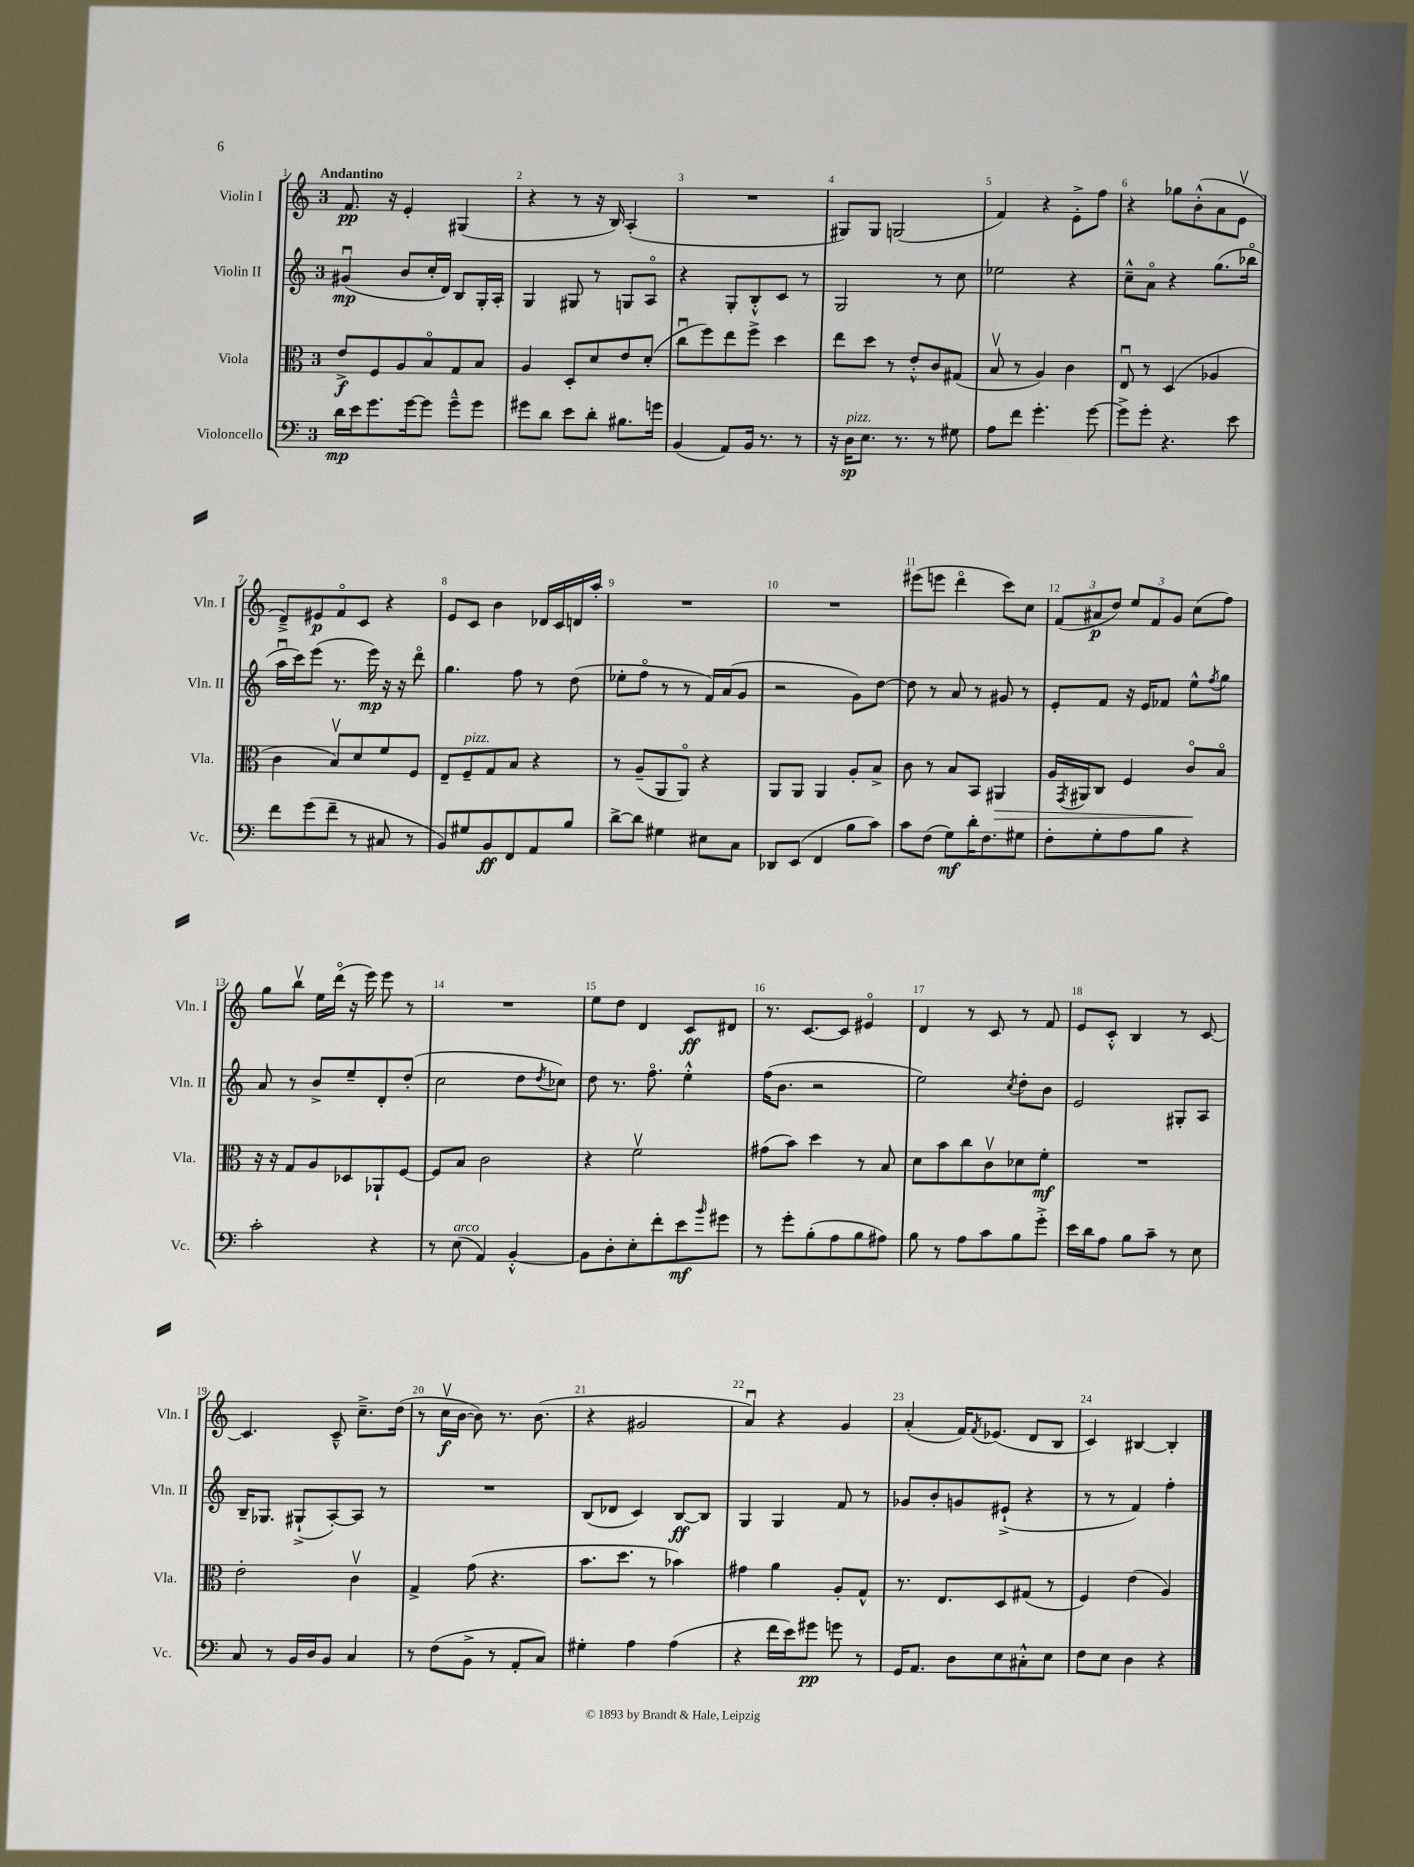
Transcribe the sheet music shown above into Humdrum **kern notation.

**kern	**dynam	**kern	**dynam	**kern	**dynam	**kern	**dynam
*part4	*part4	*part3	*part3	*part2	*part2	*part1	*part1
*staff4	*staff4	*staff3	*staff3	*staff2	*staff2	*staff1	*staff1
*I"Violoncello	*	*I"Viola	*	*I"Violin II	*	*I"Violin I	*
*I'Vc.	*	*I'Vla.	*	*I'Vln. II	*	*I'Vln. I	*
*clefF4	*	*clefC3	*	*clefG2	*	*clefG2	*
*k[]	*	*k[]	*	*k[]	*	*k[]	*
*M3/4	*	*M3/4	*	*M3/4	*	*M3/4	*
=1	=1	=1	=1	=1	=1	=1	=1
!	!	!	!	!	!	!LO:TX:a:B:t=Andantino	!
16d\LL	mp	8e^/L	f	(4g#Xu/	mp	8.f/	pp
16e\J	.	.	.	.	.	.	.
8.g\	.	8F/	.	.	.	.	.
.	.	.	.	.	.	16r	.
.	.	8A/	.	8b/L	.	4e'/	.
[16g\k	.	.	.	.	.	.	.
8g\J]	.	8B/	.	16cc'/L	.	.	.
.	.	.	.	16d/JJ)	.	.	.
8g~^^\L	.	8G/	.	8B/L	.	(4G#X/	.
8g\J	.	8B/J	.	16G'/L	.	.	.
.	.	.	.	16A'/JJ	.	.	.
=2	=2	=2	=2	=2	=2	=2	=2
8g#X\L	.	4A/	.	4G/	.	4r	.
8d\J	.	.	.	.	.	.	.
8e\L	.	8D'/L	.	8G#X/	.	8r	.
8d'\J	.	8d/	.	8r	.	16r	.
.	.	.	.	.	.	16B/)	.
8.B#X\L	.	8e/	.	8Gn/L	.	(4A'/	.
.	.	(8d'/J	.	8A/J	.	.	.
16gn\Jk	.	.	.	.	.	.	.
=3	=3	=3	=3	=3	=3	=3	=3
(4BB/	.	8ccu\L	.	4r	.	2.r	.
.	.	8ff\)	.	.	.	.	.
8AA/L)	.	8ee\	.	8G'/L	.	.	.
16BB/Jk	.	8ff^\J	.	8B'^^/	.	.	.
8.r	.	.	.	.	.	.	.
.	.	4dd\	.	8c/J	.	.	.
8r	.	.	.	8r	.	.	.
=4	=4	=4	=4	=4	=4	=4	=4
16r	.	8ee\L	.	2G/	.	8G#X/L)	.
!LO:TX:a:i:t=pizz.	!	!	!	!	!	!	!
16D\KL	sp	.	.	.	.	.	.
8.E\J	.	8dd\J	.	.	.	8G#/J	.
.	.	8r	.	.	.	(2Gn/	.
8.r	.	.	.	.	.	.	.
.	.	8e'^^/L	.	.	.	.	.
8r	.	8c/	.	8r	.	.	.
8G#X\	.	(8G#X/J	.	8cc\	.	.	.
=5	=5	=5	=5	=5	=5	=5	=5
8A\L	.	8Bv/	.	2ee-X\	.	4f/)	.
8f\J	.	8r	.	.	.	.	.
4.g'\	.	4A/)	.	.	.	4r	.
.	.	4c\	.	4r	.	8e'^\L	.
[8g\	.	.	.	.	.	8ff\J	.
=6	=6	=6	=6	=6	=6	=6	=6
8g^\L]	.	8Eu/	.	8cc~^^\L	.	4r	.
8g'\J	.	8r	.	8a\J	.	.	.
4.r	.	(4D/	.	4r	.	8gg-X\L	.
.	.	.	.	.	.	(8b'^^\	.
.	.	4A-X/	.	(8.gg\L	.	8a\	.
8e\	.	.	.	.	.	8ev\J	.
.	.	.	.	16bb-X\Jk	.	.	.
!!LO:LB:g=z
=7	=7	=7	=7	=7	=7	=7	=7
8f\L	.	4c\	.	16aau\LL	.	8d~^/L)	.
.	.	.	.	16ccc\J)	.	.	.
(8g\	.	.	.	(8eee\J	.	8e#X/	p
8f~\J	.	8Bv/L)	.	8.r	.	8f/	.
8r	.	8d/	.	.	.	8c/J	.
.	.	.	.	16eee\)	mp	.	.
8C#X/	.	8f/	.	16r	.	4r	.
.	.	.	.	16r	.	.	.
8r	.	8F/J	.	8ddd\	.	.	.
=8	=8	=8	=8	=8	=8	=8	=8
8BB/L)	.	8E~/L	.	4.gg\	.	8e/L	.
!	!	!LO:TX:a:i:t=pizz.	!	!	!	!	!
8G#X/	.	8F~/	.	.	.	8c/J	.
8BB/	ff	8G/	.	.	.	4b\	.
8FF/	.	8B/J	.	8ff\	.	.	.
8AA/	.	4r	.	8r	.	16d-X/LL	.
.	.	.	.	.	.	16c/	.
8B/J	.	.	.	(8dd\	.	16dn/	.
.	.	.	.	.	.	16aa'/JJ	.
=9	=9	=9	=9	=9	=9	=9	=9
[8d^\L	.	8r	.	8ee-X'\L	.	2.r	.
8d\J]	.	(8A~/L	.	8ff\J	.	.	.
4G#X\	.	8AA/	.	8r	.	.	.
.	.	8AA/J)	.	8r	.	.	.
8E#X\L	.	4r	.	16f/LL)	.	.	.
.	.	.	.	(16a/J	.	.	.
8C\J	.	.	.	8g/J	.	.	.
=10	=10	=10	=10	=10	=10	=10	=10
8DD-X/L	.	8AA/L	.	2r	.	2.r	.
(8EE/J	.	8AA/J	.	.	.	.	.
4FF/	.	4AA/	.	.	.	.	.
8B\L	.	8A'/L	.	8g\L)	.	.	.
8c\J)	.	8B^/J	.	[8dd\J	.	.	.
=11	=11	=11	=11	=11	=11	=11	=11
8c\L	.	8c\	.	8dd\]	.	(8eee#X\L	.
(8F\J	.	8r	.	8r	.	8eeen\J	.
8G\L)	mf	8B/L	.	8a/	.	4ddd\	.
16d'\K	.	8BB/J	.	8r	.	.	.
8.F\	.	.	.	.	.	.	.
!	!	!	!LO:HP:b	!	!	!	!
.	.	4AA#X/	>	8g#X/	.	8ccc\L)	.
8G#X\J	.	.	.	8r	.	8cc\J	.
=12	=12	=12	=12	=12	=12	=12	=12
8F'\L	.	16A/LL	.	8e'/L	.	(12f/L	.
.	.	8qGG/	.	.	.	.	.
.	.	16AA#X/J	.	.	.	.	.
.	.	.	.	.	.	12a#X/	p
8G'\	.	8C/J	.	8f/J	.	.	.
.	.	.	.	.	.	12dd/J)	.
8A\	.	4F/	.	16r	.	12ee/L	.
.	.	.	.	16e/KL	.	.	.
.	.	.	.	.	.	12f/	.
8B\J	.	.	.	8f-X/J	.	.	.
.	.	.	.	.	.	12g/J	.
4r	.	8c/L	.	8ee^^\L	.	(8cc\L	.
.	.	.	.	8qff/	.	.	.
.	.	8B/J	]	8gg\J	.	8ff\J)	.
!!LO:LB:g=z
=13	=13	=13	=13	=13	=13	=13	=13
2c'\	.	16r	.	8a/	.	8gg\L	.
.	.	16r	.	.	.	.	.
.	.	8G/L	.	8r	.	8bbv\J	.
.	.	8A/	.	8b^/L	.	16ee\LL	.
.	.	.	.	.	.	(16ddd\JJ	.
.	.	8D-X/	.	8ee~/	.	16r	.
.	.	.	.	.	.	16eee\)	.
4r	.	8AA-X`/	.	8d'/	.	8eee\	.
.	.	[8F/J	.	(8dd'/J	.	8r	.
=14	=14	=14	=14	=14	=14	=14	=14
8r	.	8F/L]	.	2cc\	.	2.r	.
!LO:TX:a:i:t=arco	!	!	!	!	!	!	!
(8E\	.	8B/J	.	.	.	.	.
4AA/)	.	2c\	.	.	.	.	.
[4BB'^^/	.	.	.	8dd\L	.	.	.
.	.	.	.	8qdd/	.	.	.
.	.	.	.	8cc-X\J)	.	.	.
=15	=15	=15	=15	=15	=15	=15	=15
8BB\L]	.	4r	.	8dd\	.	8ee\L	.
8D'\	.	.	.	8.r	.	8dd\J	.
8E'\	.	2fv\	.	.	.	4d/	.
.	.	.	.	8.ff\	.	.	.
8f'\	.	.	.	.	.	.	.
8e\	mf	.	.	4ee'^^\	.	8c/L	ff
16qqb/	.	.	.	.	.	.	.
8g#X\J	.	.	.	.	.	8d#X/J	.
=16	=16	=16	=16	=16	=16	=16	=16
8r	.	(8g#X\L	.	(16ff\KL	.	8.r	.
.	.	.	.	8.b\J	.	.	.
8g'\L	.	8b\J)	.	.	.	.	.
.	.	.	.	.	.	[8.c/L	.
(8B'\	.	4dd\	.	2r	.	.	.
8A\	.	.	.	.	.	8c/J]	.
8B\	.	8r	.	.	.	4e#X/	.
8A#X\J)	.	8B/	.	.	.	.	.
=17	=17	=17	=17	=17	=17	=17	=17
8B\	.	8d\L	.	2ee\)	.	4d/	.
8r	.	8b\	.	.	.	.	.
8A\L	.	8cc\	.	.	.	8r	.
8c\	.	8cv\	.	.	.	8c/	.
.	.	.	.	8qcc/	.	.	.
8B\	.	8d-X\	.	8dd'\L	.	8r	.
8g'^\J	.	8f'\J	mf	8b\J	.	8f/	.
=18	=18	=18	=18	=18	=18	=18	=18
16e\LL	.	2.r	.	2e/	.	8e/L	.
16d\J	.	.	.	.	.	.	.
8A\J	.	.	.	.	.	8c'^^/J	.
8B\L	.	.	.	.	.	4B/	.
8c~\J	.	.	.	.	.	.	.
8r	.	.	.	8G#X'/L	.	8r	.
8E\	.	.	.	8A/J	.	[8c/	.
!!LO:LB:g=z
=19	=19	=19	=19	=19	=19	=19	=19
8C/	.	2e'\	.	16B~/KL	.	4.c/]	.
.	.	.	.	8.G-X/J	.	.	.
8r	.	.	.	.	.	.	.
16BB/LL	.	.	.	(8G#X`^/L	.	.	.
16D/J	.	.	.	.	.	.	.
8BB/J	.	.	.	[8A'/)	.	8c~^^/	.
4C/	.	4cv\	.	8A/J]	.	8.cc~^\L	.
.	.	.	.	8r	.	.	.
.	.	.	.	.	.	(16dd\Jk	.
=20	=20	=20	=20	=20	=20	=20	=20
8r	.	4G^/	.	2.r	.	8r	.
(8F\L	.	.	.	.	.	16ccv\LL	f
.	.	.	.	.	.	[16b\JJ	.
8BB^\J	.	(8g\	.	.	.	8b\])	.
8r	.	4.r	.	.	.	8.r	.
8AA'/L	.	.	.	.	.	.	.
.	.	.	.	.	.	(8.b\	.
8C/J)	.	.	.	.	.	.	.
=21	=21	=21	=21	=21	=21	=21	=21
4G#X'\	.	8.b\L	.	(8B/L	.	4r	.
.	.	.	.	8d-X/J	.	.	.
.	.	8.dd\J	.	.	.	.	.
4A\	.	.	.	4c/)	.	2g#X/	.
.	.	8r	.	.	.	.	.
(4A\	.	4b-X\)	.	[8B/L	ff	.	.
.	.	.	.	8B/J]	.	.	.
=22	=22	=22	=22	=22	=22	=22	=22
4r	.	4g#X\	.	4G/	.	4au/)	.
16f\LL	.	4a\	.	4G/	.	4r	.
16e\J)	.	.	.	.	.	.	.
8g#X\J	pp	.	.	.	.	.	.
8gn\	.	8A'/L	.	8f/	.	4g/	.
8r	.	8G^^/J	.	8r	.	.	.
=23	=23	=23	=23	=23	=23	=23	=23
16GG/KL	.	8.r	.	8g-X/L	.	(4a'/	.
8.AA/J	.	.	.	.	.	.	.
.	.	.	.	8b'/	.	.	.
.	.	8.E/L	.	.	.	.	.
8D\L	.	.	.	8gn/	.	16f/KL)	.
.	.	.	.	.	.	8qf/	.
.	.	.	.	.	.	(8.e-X/J	.
8E\	.	8D/	.	(8e#X`^/J	.	.	.
8C#X'^^\	.	(8G#X/J	.	4r	.	8d/L	.
8E\J	.	8r	.	.	.	8B/J	.
=24	=24	=24	=24	=24	=24	=24	=24
8F\L	.	4F/)	.	8r	.	4c/)	.
8E\J	.	.	.	8r	.	.	.
4D\	.	(4e\	.	4f/)	.	[4B#X/	.
4r	.	4A/)	.	4ff'\	.	4B#'/]	.
==	==	==	==	==	==	==	==
*-	*-	*-	*-	*-	*-	*-	*-
